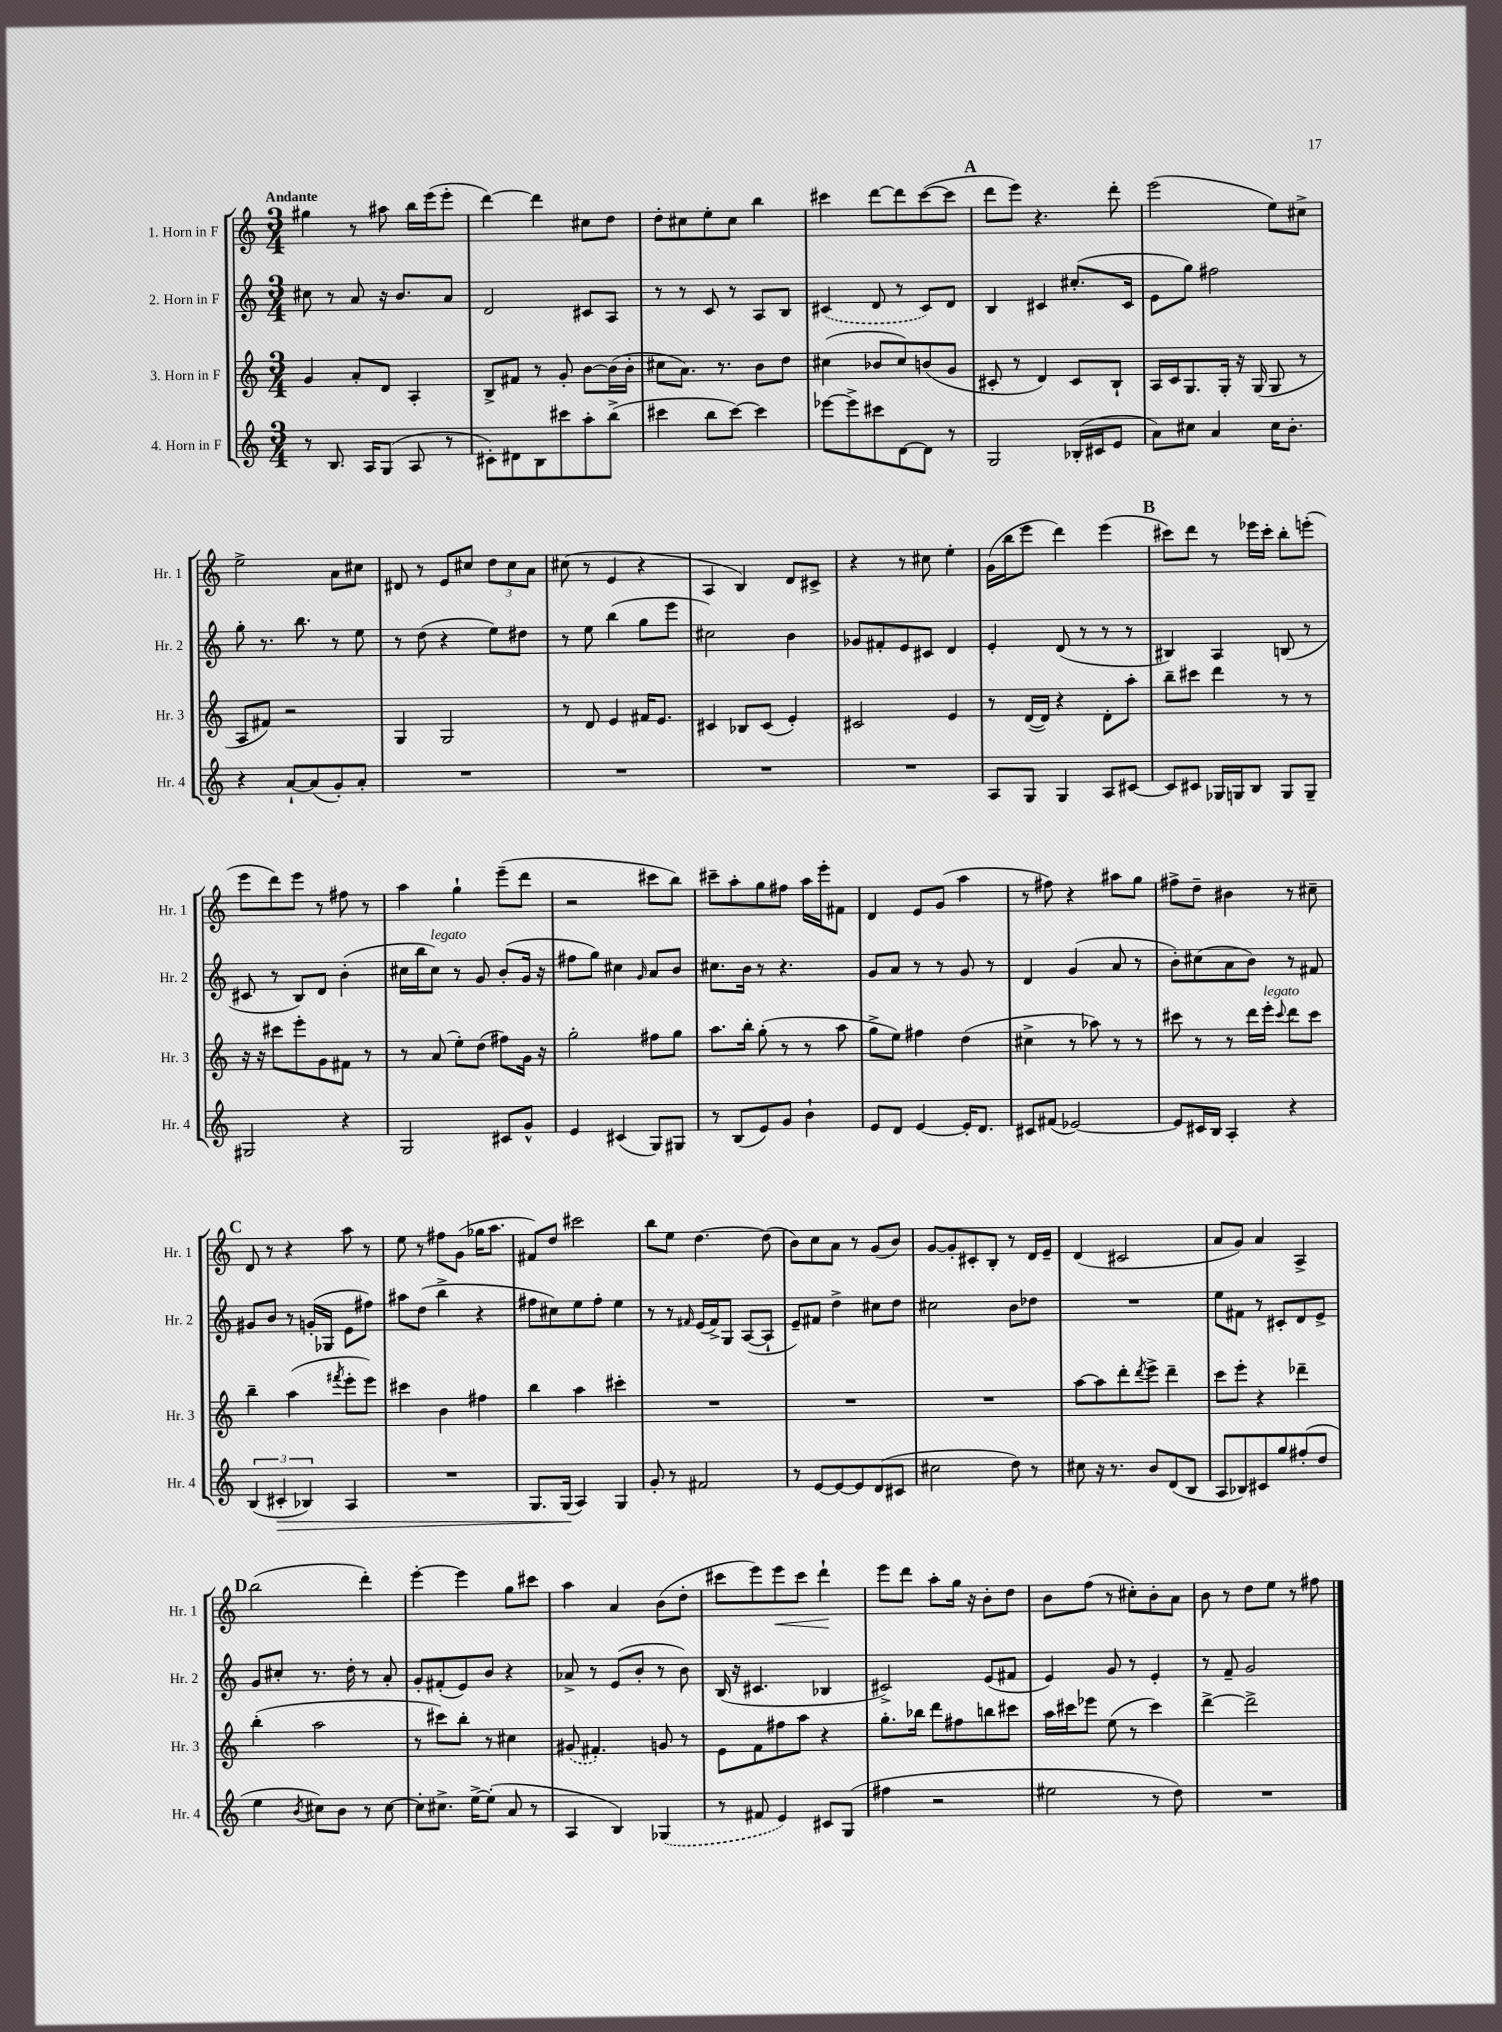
<<
\new StaffGroup <<
\new Staff = "s0" \with { instrumentName = "1. Horn in F" shortInstrumentName = "Hr. 1" } {
    \clef treble \key c \major \numericTimeSignature \time 3/4 \tempo "Andante"
    gis''4 r8 ais''8 b''16 e'''16( e'''8-. |
    d'''4~) d'''4 cis''8 d''8 |
    d''8-. cis''8 e''8-. cis''8 b''4 |
    cis'''4 d'''8~ d'''8 cis'''8~( cis'''8 |
    \mark \markup { \bold "A" } d'''8 e'''8) r4. d'''8-. |
    e'''2( e''8) cis''8-> |
    e''2-> a'8 cis''8 |
    dis'8 r8 e'8 cis''8 \tuplet 3/2 { d''8 cis''8 a'8 } |
    cis''8( r8 e'4 r4 |
    a4 b4) d'8 cis'8-> |
    r4 r8 cis''8 e''4-. |
    g'16( b''16 e'''8 d'''4) e'''4( |
    \mark \markup { \bold "B" } cis'''8) d'''8 r8 ees'''16 cis'''16-. b''8-. e'''8-.( |
    e'''8 d'''8) e'''8 r8 fis''8 r8 |
    a''4 g''4-! e'''8--( d'''8 |
    r2 cis'''8 b''8) |
    cis'''8-- a''8-. g''8 fis''8 a''16 e'''16-. fis'8 |
    d'4 e'8 g'8( a''4 |
    r8 fis''8) r4 ais''8 g''8 |
    fis''8-> d''8-- bis'4 r8 cis''8-- |
    \mark \markup { \bold "C" } d'8 r8 r4 a''8 r8 |
    e''8 r8 fis''8 g'8( ges''16 a''8. |
    fis'8) d''8 cis'''2 |
    b''8 e''8 d''4.~ d''8( |
    b'8) c''8 a'8 r8 g'8( b'8) |
    g'8~ g'8-. cis'8-. b8-. r8 d'16 e'16-- |
    d'4( cis'2 |
    a'8 g'8) a'4 a4-> |
    \mark \markup { \bold "D" } b''2( d'''4-.) |
    e'''4~-. e'''4 g''8 cis'''8 |
    a''4 a'4 b'8( d''8-. |
    cis'''8 e'''8) e'''8\< cis'''8 d'''4-!\! |
    e'''8 d'''8 a''8-. g''16 r16 b'8-. d''8 |
    b'8 f''8( r8 cis''8-.) b'8-. a'8 |
    b'8 r8 d''8 e''8 r8 fis''8 \bar "|." |
}
\new Staff = "s1" \with { instrumentName = "2. Horn in F" shortInstrumentName = "Hr. 2" } {
    \clef treble \key c \major \numericTimeSignature \time 3/4
    cis''8 r8 a'8 r16 b'8. a'8 |
    d'2 cis'8 a8 |
    r8 r8 c'8 r8 a8 b8 |
    \once \slurDashed cis'4( d'8 r8 cis'8) d'8 |
    \mark \markup { \bold "A" } b4 cis'4 cis''8.-.( cis'16 |
    e'8 g''8) fis''2 |
    g''8-. r8. b''8. r8 e''8 |
    r8 d''8( r4 e''8) dis''8 |
    r8 e''8 b''4( g''8 e'''8 |
    cis''2) b'4 |
    ges'8 fis'8-. e'8 cis'8 d'4 |
    e'4-. d'8( r8 r8 r8 |
    \mark \markup { \bold "B" } bis4) a4 b8( r8 |
    cis'8 r8 b8) d'8 b'4-.( |
    cis''16 b''16 cis''8^\markup { \italic "legato" }) r8 g'8 b'8-.( g'16 r16 |
    fis''8 g''8) cis''4 \grace { g'16 } a'8 b'8 |
    cis''8. b'16 r8 r4. |
    g'8 a'8 r8 r8 g'8 r8 |
    d'4 g'4( a'8 r8 |
    b'8-.) cis''8( a'8 b'8) r8 fis'8 |
    \mark \markup { \bold "C" } gis'8 b'8 r8 g'16-.( ges16 e'8 fis''8) |
    ais''8 d''8( b''4-> r4 |
    fis''8 cis''8) e''8 fis''8-. e''4 |
    r8 r8 \grace { fis'16 } e'16( fis'16->) g8 a8~( a8-! |
    e'8--) fis'8 d''4-> cis''8 d''8 |
    cis''2 b'8 des''8 |
    R2. |
    e''8 fis'8 r8 cis'8-. d'8 e'8-> |
    \mark \markup { \bold "D" } g'8 cis''8-. r8. d''16-. r8 a'8-. |
    g'8-. fis'8-.( e'8) b'8 r4 |
    aes'8-> r8 e'8( b'8-. r8 b'8) |
    b16( r16 cis'4. bes4 |
    cis'2->) e'8( fis'8 |
    e'4) g'8 r8 e'4-. |
    r8 f'8-- g'2 \bar "|." |
}
\new Staff = "s2" \with { instrumentName = "3. Horn in F" shortInstrumentName = "Hr. 3" } {
    \clef treble \key c \major \numericTimeSignature \time 3/4
    g'4 a'8-. d'8 a4-. |
    b8-> fis'8 r8 g'8-. b'8~ b'16( b'16-. |
    cis''8 a'8.) r8. b'8 d''8 |
    cis''4( bes'8 cis''8) b'8( g'8 |
    \mark \markup { \bold "A" } cis'8-. r8 d'4) cis'8 b8-! |
    a16 c'16 g8. g16-. r16 g16( g8 r8 |
    a8 fis'8) r2 |
    g4 g2 |
    r8 d'8 e'4 fis'16 e'8. |
    cis'4 bes8 cis'8( e'4-.) |
    cis'2 e'4 |
    r8 d'16~( d'16) r4 d'8-. a''8-. |
    \mark \markup { \bold "B" } b''8-- cis'''8 d'''4 r8 r8 |
    r16 r16 cis'''8 e'''8-. g'8 fis'8 r8 |
    r8 a'8( e''8-.) d''8( fis''8) g'16 r16 |
    g''2-. fis''8 g''8 |
    a''8. b''16-. g''8-.( r8 r8 a''8 |
    g''8-> e''8) fis''4 d''4( |
    cis''4-> r8 aes''8) r8 r8 |
    cis'''8 r8 r8 d'''16 e'''16-.^\markup { \italic "legato" } \appoggiatura { cis'''8 } d'''8 cis'''8 |
    \mark \markup { \bold "C" } b''4-- a''4( \acciaccatura { fis'''8 } e'''8-. e'''8) |
    cis'''4 b'4 fis''4 |
    b''4 a''4 cis'''4-. |
    R2. |
    R2. |
    R2. |
    a''8~ a''8 d'''8-. \acciaccatura { d'''8 } e'''8-> d'''4-- |
    c'''8 e'''8-. r4 des'''4-- |
    \mark \markup { \bold "D" } b''4-.( a''2 |
    r8 cis'''8) b''8-. r8 cis''4 |
    \once \slurDashed gis'8( fis'4.-.) g'8 r8 |
    e'8 f'8 fis''8 a''8 r4 |
    g''8.-. bes''16 d'''8 fis''8 b''8 cis'''8 |
    a''16 cis'''16 ees'''8 e''8( r8 cis'''4) |
    d'''4~-> d'''2-> \bar "|." |
}
\new Staff = "s3" \with { instrumentName = "4. Horn in F" shortInstrumentName = "Hr. 4" } {
    \clef treble \key c \major \numericTimeSignature \time 3/4
    r8 b8. a16 g8( a8 r8 |
    cis'8-.) dis'8 b8 cis'''8 a''8-. b''8->( |
    cis'''4 b''8 cis'''8~) cis'''4 |
    ees'''8~ ees'''8-> cis'''8 d'8~ d'8 r8 |
    \mark \markup { \bold "A" } g2 bes16-.( cis'16 e'8 |
    a'8) cis''8 a'4 cis''16 b'8.-. |
    r4 a'8~-! a'8( g'8-.) a'8-. |
    R2. |
    R2. |
    R2. |
    R2. |
    a8 g8 g4 a8 cis'8~ |
    \mark \markup { \bold "B" } cis'8 cis'8 ges16 g16 b8 g8 g8-- |
    gis2 r4 |
    g2 cis'8 g'8-^ |
    e'4 cis'4( g8) gis8 |
    r8 b8( e'8) g'8 b'4-! |
    e'8 d'8 e'4~ e'16-. d'8. |
    cis'8 fis'8( ees'2~) |
    ees'8 cis'16 b16 a4-. r4 |
    \mark \markup { \bold "C" } \tuplet 3/2 { b4( cis'4-.\> bes4) } a4 |
    R2. |
    g8. g16\!( a4) g4 |
    g'8-. r8 fis'2 |
    r8 e'8~ e'8~ e'8 d'8( cis'8 |
    cis''2 d''8) r8 |
    cis''8 r16 r8. b'8 d'8( b8 |
    a8 bes8) cis'8 g''8 fis''8-.( d''8 |
    \mark \markup { \bold "D" } e''4 \acciaccatura { b'8 } cis''8) b'8 r8 cis''8~ |
    cis''8-. cis''8.-> e''16~-> e''8-.( a'8 r8 |
    a4 b4) \once \slurDashed ges4( |
    r8 fis'8 e'4) cis'8 g8( |
    fis''4 r2 |
    eis''2 r8 d''8) |
    R2. \bar "|." |
}
>>
>>
\layout { \context { \Score \remove "Bar_number_engraver" } }
